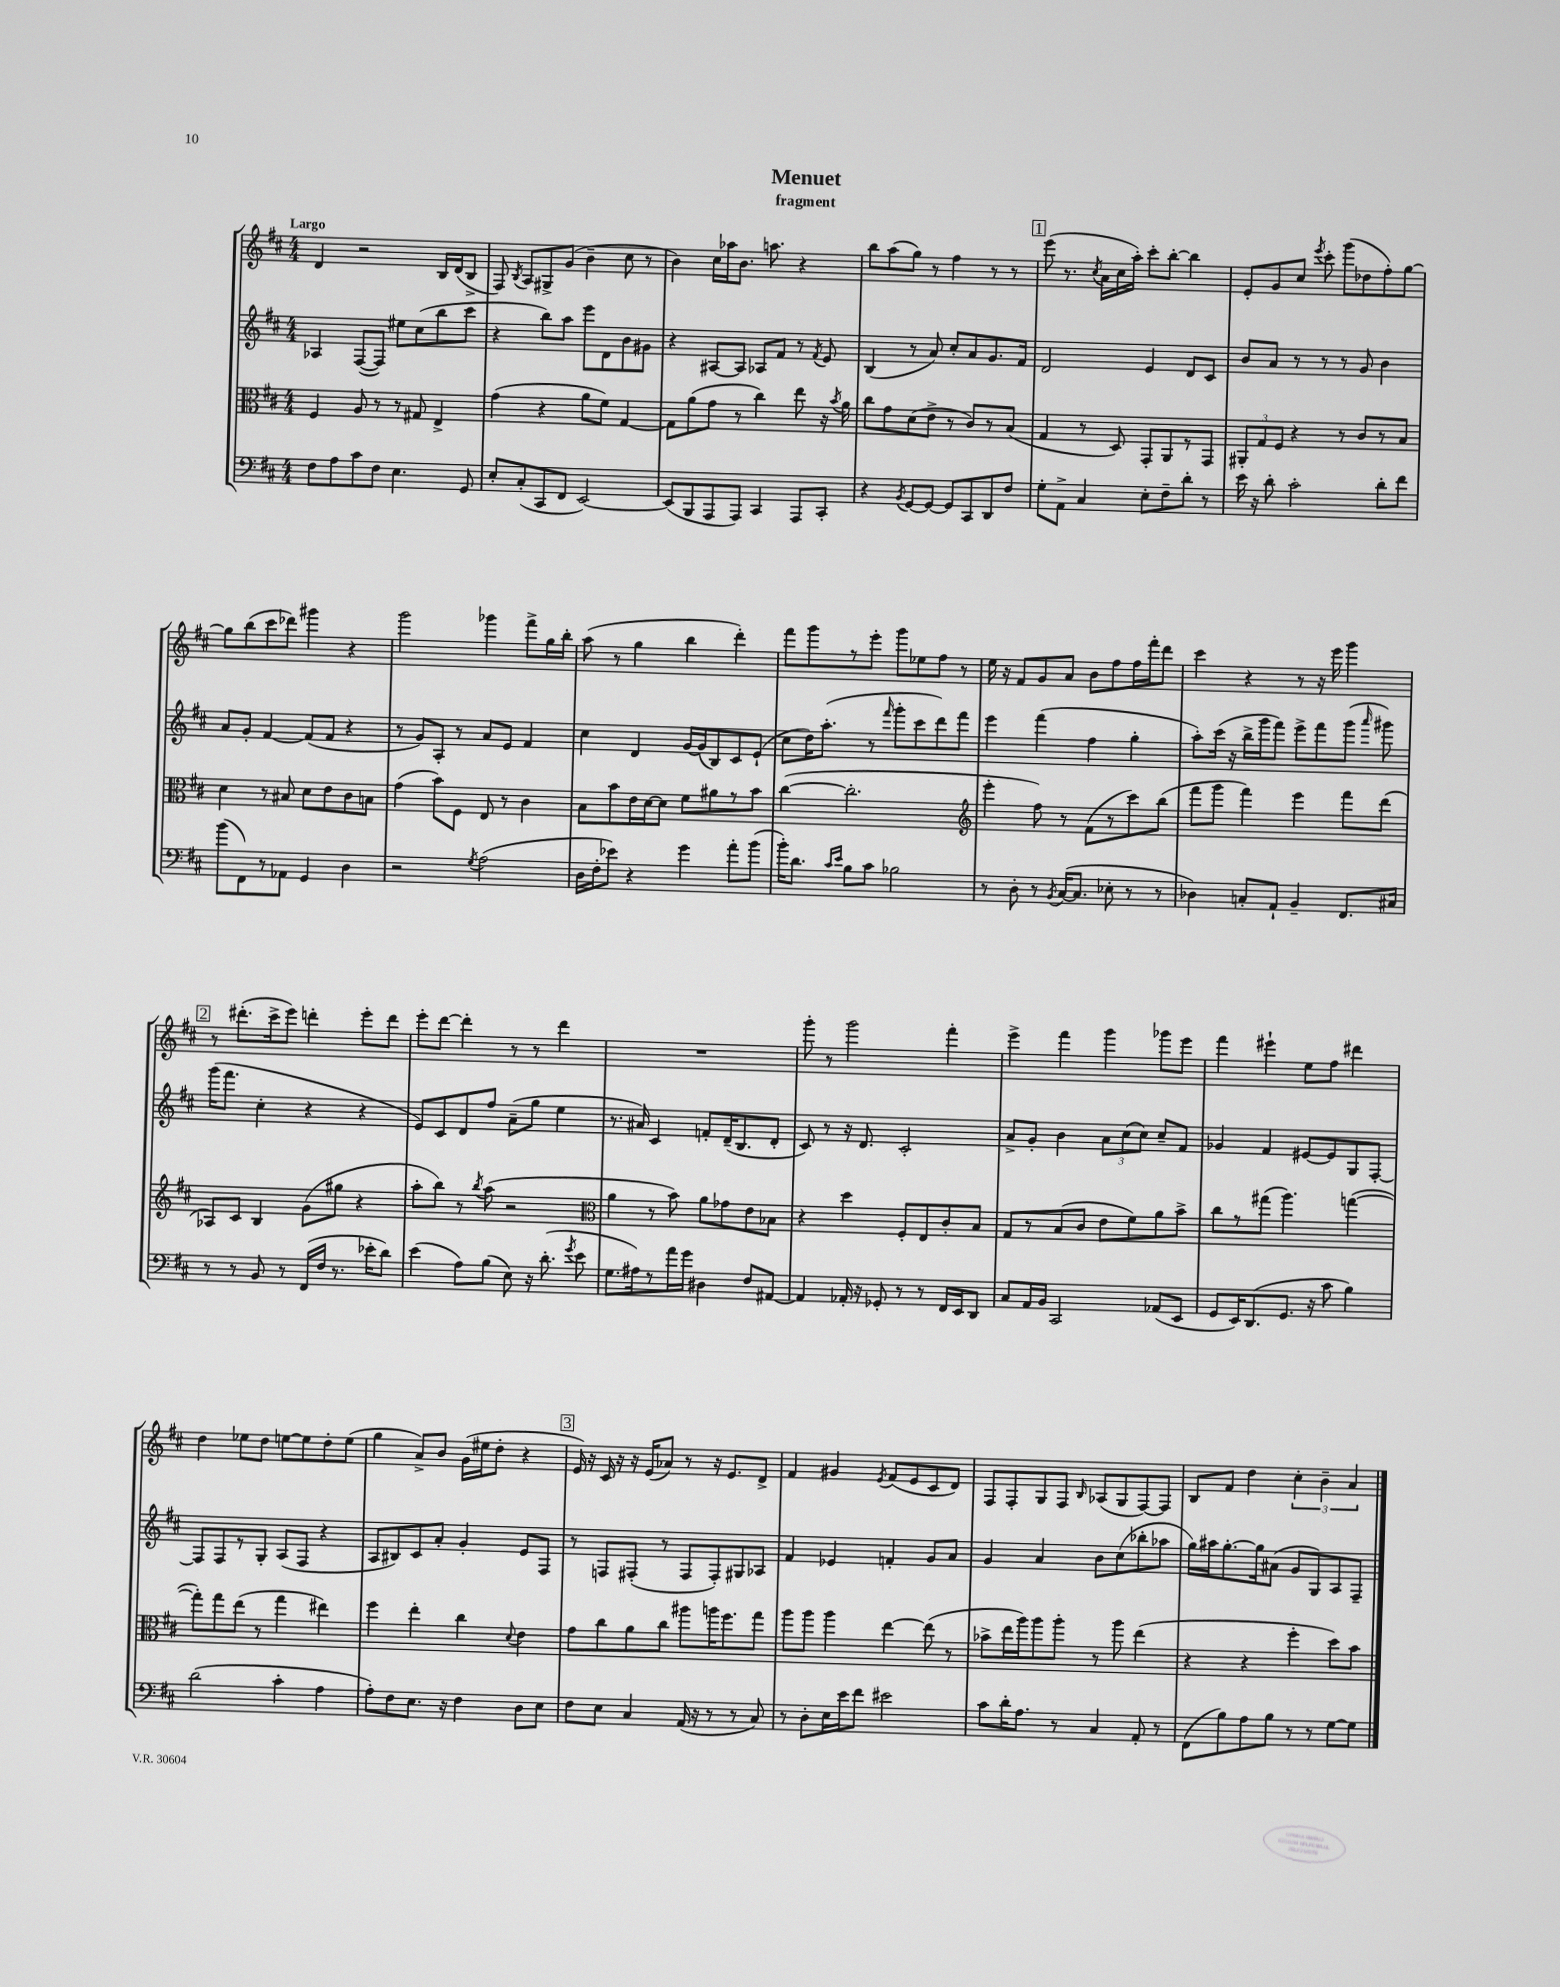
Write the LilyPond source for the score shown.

\header { title = "Menuet" subtitle = "fragment" }
<<
\new StaffGroup <<
\new Staff = "s0" {
    \clef treble \key d \major \numericTimeSignature \time 4/4 \tempo "Largo"
    \autoBeamOff d'4 r2 b16[ d'16( b8]-> |
    fis8) \acciaccatura { b8 } a8[ gis8-> g'8]( b'4-- cis''8 r8 |
    b'4) cis''16[ aes''16 b'8.] a''8. r4 |
    b''8[ a''8( g''8]) r8 fis''4 r8 r8 |
    \mark \markup { \box "1" } e'''8( r8. \acciaccatura { cis''8 } a'16[ cis''16 a''16]-.) cis'''8[-. b''8]~-. b''4 |
    e'8[-. g'8 cis''8] \acciaccatura { e'''8 } cis'''8-. g'''8[( des''8 fis''8-.) g''8]~ |
    g''8[ b''8( cis'''8 des'''8]) gis'''4 r4 |
    g'''2 ges'''4 fis'''8[-> g''16 b''16]-. |
    a''8( r8 g''4 b''4 d'''4-.) |
    fis'''8[ g'''8 r8 e'''8]-. g'''8[ ees''8 fis''8] r8 |
    e''16 r16 fis'8[ g'8 a'8] b'8[ fis''8 fis''16 fis'''16-. d'''8] |
    cis'''4 r4 r8 r16 e'''16 g'''4 |
    \mark \markup { \box "2" } r8 dis'''8.[-.( cis'''16-> e'''8]) d'''4-. e'''8[-. d'''8] |
    e'''8[-. d'''8]~ d'''4-. r8 r8 d'''4 |
    R1 |
    g'''8-. r8 g'''2 fis'''4-. |
    e'''4-> fis'''4 g'''4 ges'''8[ e'''8] |
    fis'''4 eis'''4-! e''8[ fis''8] dis'''4 |
    d''4 ees''8[ d''8] e''8[~ e''8 d''8-. e''8]( |
    g''4 a'8[->) b'8] g'16[( eis''16 d''8]-. r4 |
    \mark \markup { \box "3" } e'16) r16 cis'16 r16 r16 e'16[( aes'8]) r8 r16 e'8.[ d'8]-> |
    fis'4 gis'4 \acciaccatura { e'8 } fis'8[( e'8 cis'8 d'8]) |
    fis8[ fis8-. g8 fis8] \grace { b16 } aes8[( g8 fis8~) fis8] |
    b8[ fis'8] d''4 \tuplet 3/2 { cis''4-. b'4-- a'4 } \bar "|." |
}
\new Staff = "s1" {
    \clef treble \key d \major \numericTimeSignature \time 4/4
    \autoBeamOff aes4 fis8[~( fis8]) eis''8[ cis''8( b''8 cis'''8] |
    r4 b''8[) a''8] e'''8[ d'8 b'8 gis'8] |
    r4 ais8[~ ais8] aes8[ fis'8] r8 \acciaccatura { fis'8 } e'8 |
    b4( r8 a'8) cis''8[-. a'8 g'8. fis'16] |
    \mark \markup { \box "1" } d'2 e'4 d'8[ cis'8] |
    b'8[ a'8] r8 r8 r8 g'8 b'4 |
    a'8[ g'8]-. fis'4~ fis'8[( fis'8] r4 |
    r8 g'8[) a8]-. r8 a'8[ e'8] fis'4 |
    cis''4 d'4 g'16[~ g'16( b8) cis'8 e'8]-!( |
    cis''8[ d''16) a''8.]-.( r8 \grace { fis'''16 } g'''8[-. cis'''8 d'''8) fis'''8] |
    e'''4 fis'''4( fis''4 g''4-. |
    a''8[-.) cis'''16]( r16 b''16[-> g'''16 fis'''8]) e'''8[-> fis'''8 g'''8]( \grace { a'''16 } gis'''8) |
    \mark \markup { \box "2" } g'''16[( fis'''8.] cis''4-. r4 r4 |
    e'8[) cis'8 d'8 fis''8] a'8[--( g''8] e''4 |
    r8. ais'16) cis'4 f'8[-. d'16--( b8. d'8]-. |
    cis'8) r8 r16 d'8. cis'2-. |
    a'8[-> g'8]-. b'4 \tuplet 3/2 { a'8[ cis''8( cis''8]) } cis''8[-- fis'8] |
    ges'4 fis'4 eis'8[~ eis'8 g8 fis8]~-. |
    fis8[ fis8 r8 g8]-. a8[( fis8] r4 |
    a8[ bis8) cis'8 a'8]-. g'4-. e'8[ fis8] |
    \mark \markup { \box "3" } r8 f8[ fis8]-.( r8 fis8[ fis8-.) gis8 aes8] |
    fis'4 ees'4 f'4-. g'8[ a'8] |
    g'4 a'4 b'8[ cis''8( bes''8-. aes''8] |
    g''16[) ais''16 g''8.~-. g''16 ais'8]( g'8[ g8) a8 fis8]-- \bar "|." |
}
\new Staff = "s2" {
    \clef alto \key d \major \numericTimeSignature \time 4/4
    \autoBeamOff fis4 a8 r8 r8 gis8 e4-> |
    g'4( r4 a'8[ fis'8]) g4~ |
    g8[ a'8( g'8] r8 cis''4) e''8 r16 \acciaccatura { b'8 } a'16 |
    cis''8[ g'8 d'8( e'8]-> r8 cis'8[) r8 b8]( |
    \mark \markup { \box "1" } g4 r8 d8) g,8[-. a,8 r8 g,8] |
    \tuplet 3/2 { ais,8[-. g8 fis8] } r4 r8 cis'8[ r8 b8] |
    d'4 r8 bis8 d'8[ e'8 cis'8 b8] |
    g'4( b'8[) fis8] e8 r8 cis'4 |
    b8[ b'8 e'16 d'16~ d'8] fis'8[ ais'8 r8 b'8] |
    cis''4~( cis''2.-. |
    \clef treble e'''4-. fis''8) r8 fis'8[( r8 cis'''8) b''8]( |
    fis'''8[ g'''8] fis'''4) e'''4 fis'''8[ d'''8]( |
    \mark \markup { \box "2" } aes8[) cis'8] b4 g'8[( gis''8] r4 |
    a''8[-. b''8]) r8 \acciaccatura { b''8 } a''8( r2 |
    \clef alto a'4 r8 b'8) a'8[ ges'8 e'8 bes8] |
    r4 d''4 fis8[-. e8 cis'8-. b8] |
    g8[ r8 b8( cis'8] e'8[ fis'8) a'8 b'8]-> |
    cis''8[ r8 gis''8]( a''4.) g''4~( |
    g''8[-.) g''8 e''8]( r8 g''4 eis''4) |
    fis''4 e''4-. cis''4 \appoggiatura { d'8 } e'4 |
    \mark \markup { \box "3" } g'8[ cis''8 a'8 cis''8] ais''8[ a''16 fis''8. g''8] |
    a''8[ a''8] a''4 e''4~ e''8( r8 |
    bes'8[-> e''16 a''16) a''8 a''8]-. r8 a''8 e''4( |
    r4 r4 fis''4-. d''8[) b'8] \bar "|." |
}
\new Staff = "s3" {
    \clef bass \key d \major \numericTimeSignature \time 4/4
    \autoBeamOff fis8[ a8 cis'8 fis8] e4. g,8 |
    e8[-. cis8-.( cis,8 fis,8] e,2~) |
    e,8[( b,,8 a,,8 a,,8]) cis,4 a,,8[ cis,8]-. |
    r4 \acciaccatura { b,8 } g,8[~ g,8]~ g,8[ cis,8 d,8 fis8] |
    \mark \markup { \box "1" } g8[-. a,8]-> cis4 e8[-. fis8-- d'8]-. r8 |
    e'16 r16 d'8-. cis'2-. d'8[-. fis'8] |
    b'8[( fis,8) r8 aes,8] g,4 d4 |
    r2 \acciaccatura { g8 } a2( |
    d16[ fis16-. ees'8]) r4 g'4 a'8[-. b'8]( |
    b'16[-.) d'8.] \grace { cis'16[ e'16] } b8[ cis'8] bes2 |
    r8 d8-. r8 \acciaccatura { b,8 } cis16[~( cis8.] ees8-. r8 r8 |
    des4) c8[-. a,8]-! b,4-- fis,8.[ cis16] |
    \mark \markup { \box "2" } r8 r8 b,8 r8 fis,16[( fis16] r8. ees'16[-. d'8]) |
    e'4( a8[) b8]( e8) r16 d'8.-.( \acciaccatura { g'8 } e'8 |
    g8.[ ais16) r8 a'16 g'16] dis4 fis8[ ais,8]~ |
    ais,4 aes,16-. r16 ges,8-. r8 r8 fis,16[ e,16 d,8] |
    cis8[ a,16 b,16] cis,2 aes,8[( e,8] |
    g,8[ e,16) d,8.( g,8.] r16 cis'8 b4) |
    d'2( cis'4-. a4 |
    a8[-.) fis8 e8.] r16 fis4 d8[ e8] |
    \mark \markup { \box "3" } fis8[ e8] cis4 a,16( r16 r8 r8 cis8) |
    r8 d8[-. e16 e'16 fis'8] eis'2 |
    cis'8[ d'16-. a8.] r8 cis4 a,8-. r8 |
    fis,8[( b8) a8 b8] r8 r8 g8[~ g8] \bar "|." |
}
>>
>>
\layout { \context { \Score \remove "Bar_number_engraver" } }
